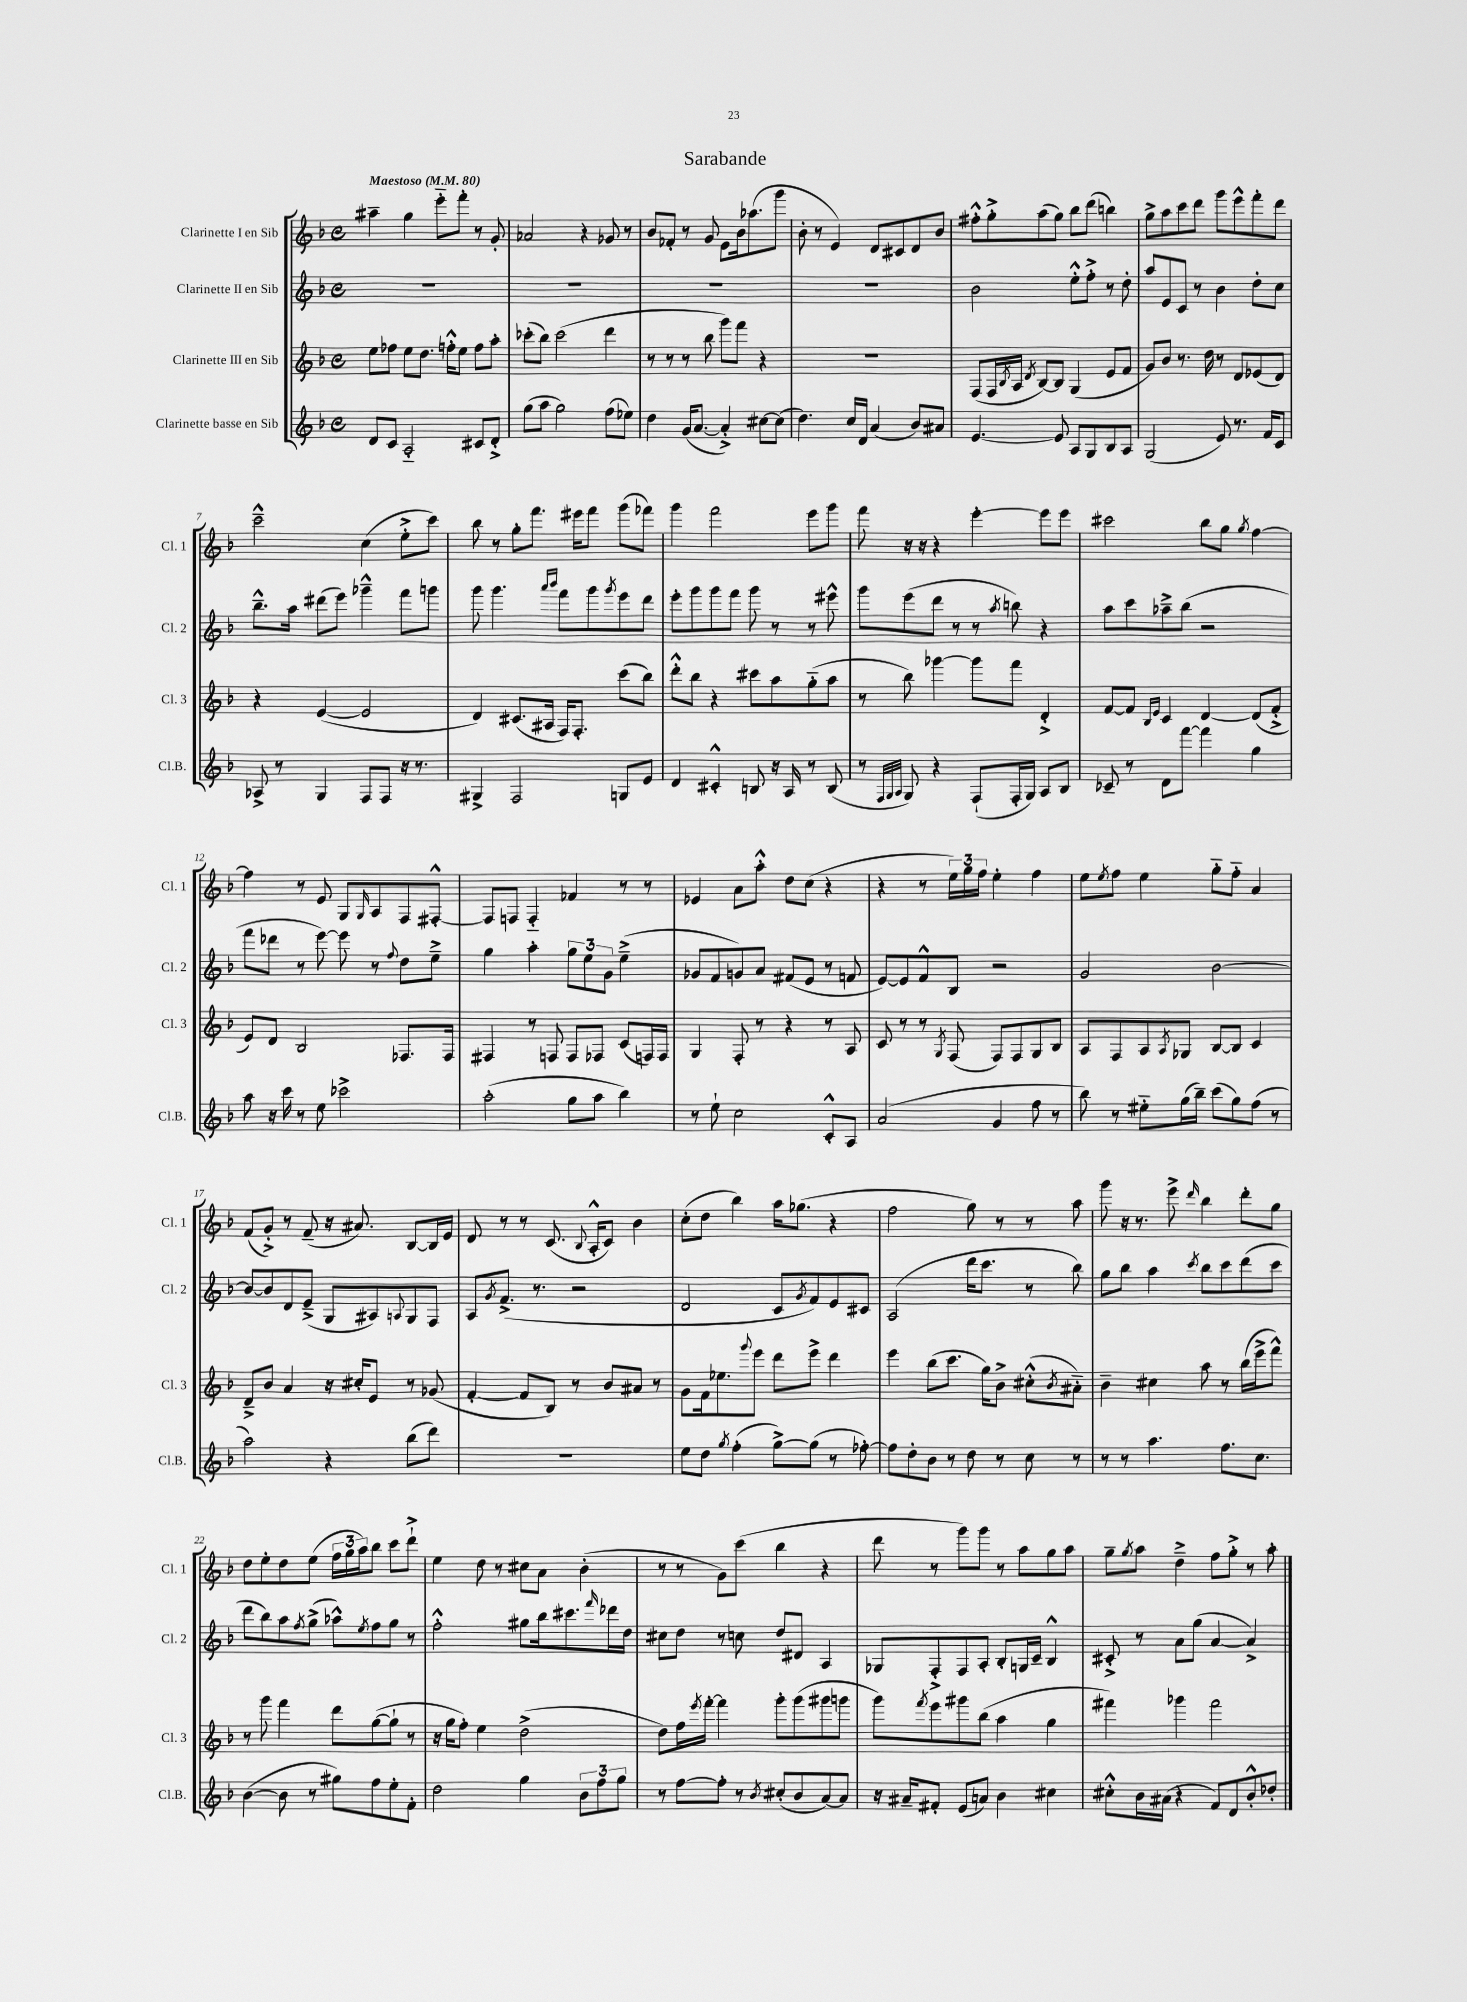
\header { title = "Sarabande" }
<<
\new StaffGroup <<
\new Staff = "s0" \with { instrumentName = "Clarinette I en Sib" shortInstrumentName = "Cl. 1" } {
    \clef treble \key f \major \defaultTimeSignature \time 4/4 \tempo "Maestoso" 4 = 80
    ais''4-- g''4 e'''8-_ f'''8-. r8 g'8-. |
    aes'2 r4 ges'8 r8 |
    bes'8 fes'8-. r8 g'8 e'8 bes'16 aes''8.( g'''8 |
    bes'8-. r8 e'4) d'8 cis'8 d'8 bes'8 |
    fis''8-.-^ g''8-.-> a''8( g''8) bes''8 d'''8( b''4) |
    g''8-> a''8 c'''8 d'''8 g'''8 e'''8-^ f'''8-. d'''8 |
    c'''2---^ c''4( e''8-.-> c'''8) |
    bes''8 r8 g''8-. f'''8. eis'''16 f'''8 g'''8( fes'''8) |
    g'''4 f'''2 e'''8 g'''8 |
    f'''8 r16 r16 r4 e'''4~-. e'''8 e'''8 |
    cis'''2 bes''8 g''8 \acciaccatura { g''8 } f''4~ |
    f''4 r8 e'8 g8 \grace { g16 } a8 f8 fis8~-.-^ |
    fis8 f8 f4-_ fes'4 r8 r8 |
    ees'4 a'8 a''8-.-^ d''8 c''8( r4 |
    r4 r8 \tuplet 3/2 { e''16) g''16 f''16 } e''4-. f''4 |
    e''8 \acciaccatura { e''8 } f''8 e''4 g''8-_ f''8-_ a'4 |
    f'8( g'8-.->) r8 f'8--( r16 ais'8.) bes8~ bes16 e'16 |
    d'8 r8 r8 c'8.( \appoggiatura { bes8 } a16-.-^ c'8) bes'4 |
    c''8-.( d''8 bes''4) a''16 ges''8.( r4 |
    f''2 g''8) r8 r8 a''8 |
    g'''8 r16 r8. e'''8-> \grace { d'''16 } bes''4 d'''8-. g''8 |
    d''8 e''8-. d''8 e''8( \tuplet 3/2 { f''16 g''16 a''16) } bes''8 c'''8 d'''8-!-> |
    e''4 d''8 r8 cis''8 a'8 bes'4-.( |
    r8 r8 g'8) c'''8( bes''4 r4 |
    d'''8 r8 g'''8) g'''8 r8 a''8 g''8 a''8 |
    g''8-- \acciaccatura { g''8 } a''8 d''4---> f''8 g''8-.-> r8 a''8-. \bar "|." |
}
\new Staff = "s1" \with { instrumentName = "Clarinette II en Sib" shortInstrumentName = "Cl. 2" } {
    \clef treble \key f \major \defaultTimeSignature \time 4/4
    R1 |
    R1 |
    R1 |
    R1 |
    bes'2 e''8-.-^ f''8-.-> r8 d''8-. |
    a''8 e'8 c'8 r8 bes'4 d''8-. c''8 |
    bes''8.---^ a''16 dis'''8( e'''8) ges'''4---^ f'''8 g'''8 |
    g'''8 g'''4. \grace { a'''16 bes'''16 } f'''8 g'''8 \acciaccatura { g'''8 } e'''8 d'''8 |
    e'''8-. g'''8 g'''8 f'''8 g'''8 r8 r8 eis'''8-^ |
    g'''8 e'''8( d'''8 r8 r8 \acciaccatura { a''8 } b''8) r4 |
    a''8 c'''8 aes''8---> bes''8( r2 |
    f'''8 des'''8 r8 e'''8~) e'''8 r8 \appoggiatura { f''8 } d''8 e''8---> |
    g''4 a''4-. \tuplet 3/2 { g''8 e''8 g'8 } e''4--->( |
    ges'8 f'8 g'8) a'8 fis'8( e'8 r8 f'8 |
    e'8~) e'8 f'8-^ bes8 r2 |
    g'2 bes'2~ |
    bes'8~ bes'8 d'8 e'8--->( g8 ais8) \appoggiatura { a8 } g8 f8 |
    a8 \acciaccatura { g'8 } f'8.->( r8. r2 |
    d'2 c'8 \acciaccatura { g'8 } f'8) e'8 cis'8 |
    a2( d'''16 c'''8. r8 bes''8) |
    g''8 bes''8 a''4 \acciaccatura { c'''8 } bes''8 c'''8 d'''8( c'''8 |
    d'''8 bes''8) a''8 \acciaccatura { f''8 } g''8->( aes''8-^) \acciaccatura { e''8 } f''8 g''8 r8 |
    f''2-.-^ gis''8 bes''16 cis'''8. \grace { f'''16 } des'''16 d''16 |
    cis''8 d''8 r8 c''8 d''8 dis'8 a4 |
    ges8 f8-.-> f8 a8-. bes8-. g16 c'16-- bes4-^ |
    cis'8-.-> r8 a'8 g''8( a'4~ a'4->) \bar "|." |
}
\new Staff = "s2" \with { instrumentName = "Clarinette III en Sib" shortInstrumentName = "Cl. 3" } {
    \clef treble \key f \major \defaultTimeSignature \time 4/4
    e''8 fes''8 e''8 d''8. f''16-.-^ e''8 f''8 a''8-. |
    ces'''8-.( bes''8) ces'''2( d'''4 |
    r8 r8 r8 bes''8 g'''8) f'''8 r4 |
    R1 |
    f8( f16 \acciaccatura { bes8 } a16 \acciaccatura { d'8 } bes8~) bes8 g4( e'8 f'8 |
    g'8) bes'8 r8. d''16 r8 d'8 ees'8( d'8) |
    r4 e'4~( e'2 |
    d'4) cis'8.( ais16 f16) f8.-. c'''8( bes''8) |
    d'''8-.-^ bes''8 r4 cis'''8 a''8 g''8-_( a''8 |
    r8 bes''8) ges'''4~ ges'''8 f'''8 d'4-.-> |
    f'8~ f'8 \grace { bes16 e'16 } c'4 d'4~ d'8( f'8-.-> |
    e'8) d'8 bes2 fes8. fes16 |
    fis4 r8 f8 f8 fes8 c'8( f16) f16 |
    g4 f8-. r8 r4 r8 a8 |
    c'8 r8 r8 \acciaccatura { g8 } f8( f8) f8 g8 bes8 |
    a8 f8 a8 \acciaccatura { a8 } ges8 bes8~ bes8 c'4 |
    d'8---> bes'8 a'4 r16 cis''16-. e'8 r8 ges'8( |
    f'4~-. f'8 bes8) r8 bes'8 ais'8 r8 |
    g'8 f'16 ees''8. \appoggiatura { g'''8 } e'''8 d'''8 e'''8-> d'''4 |
    e'''4 bes''8( c'''8. g''16) bes'8-> cis''8-.-^( \acciaccatura { bes'8 } ais'8-_) |
    bes'4-- cis''4 a''8 r8 bes''16( e'''16-> f'''8-^) |
    r8 g'''8 f'''4 d'''8 g''8~( g''8-! r8 |
    r16 g''16 f''8-.) e''4 d''2->( |
    d''8) f''16 \acciaccatura { e'''8 } f'''16~-. f'''4 g'''8-. g'''8( gis'''8 g'''8 |
    g'''8) \acciaccatura { f'''8 } e'''8 gis'''8 bes''8( a''4 g''4 |
    fis'''4) ges'''4 fis'''2 \bar "|." |
}
\new Staff = "s3" \with { instrumentName = "Clarinette basse en Sib" shortInstrumentName = "Cl.B." } {
    \clef treble \key f \major \defaultTimeSignature \time 4/4
    d'8 c'8 a2-_ cis'8 d'8-.-> |
    g''8( a''8 g''2) f''8( ees''8) |
    d''4 g'16( a'8.~ a'4-.->) cis''8~ cis''8( |
    d''4.) c''16 d'16 a'4( bes'8) ais'8 |
    e'4.~ e'8 a8 g8 bes8 a8 |
    g2( e'8) r8. f'16 c'8 |
    aes8-> r8 g4 f8 f8 r16 r8. |
    gis4-> f2 g8 e'8 |
    d'4 cis'4-.-^ b8 r16 a16 r8 b8( |
    r8 \grace { f32 g32 a32 } g8) r4 f8-!( f16-. g16) a8 bes8 |
    ces'8-- r8 d'8 f'''8~ f'''4 g''4 |
    a''8 r16 c'''16 r8 e''8 ces'''2-> |
    a''2-.( g''8 a''8 bes''4) |
    r8 e''8-! c''2 c'8-.-^ a8 |
    a'2( g'4 f''8 r8 |
    bes''8) r8 eis''8-_ g''16( bes''16--) c'''8( g''8) f''8( r8 |
    a''2) r4 bes''8( d'''8) |
    R1 |
    e''8 d''8 \acciaccatura { g''8 } f''4-.( g''8~->) g''8( r8 fes''8~-.) |
    fes''8 d''8-. bes'8 r8 d''8 r8 c''8 r8 |
    r8 r8 a''4. f''8. c''8. |
    bes'4~( bes'8 r8 gis''8) f''8 e''8-. f'8-. |
    d''2 g''4 \tuplet 3/2 { bes'8 f''8 g''8 } |
    r8 f''8~ f''8-. r8 \acciaccatura { bes'8 } cis''8-.( bes'8 a'8~) a'8 |
    r16 ais'16-- fis'8-. e'8( a'8) bes'4 cis''4 |
    cis''8-.-^ bes'16 ais'16( r4 f'8) d'8 bes'8-.-^ des''8-. \bar "|." |
}
>>
>>
